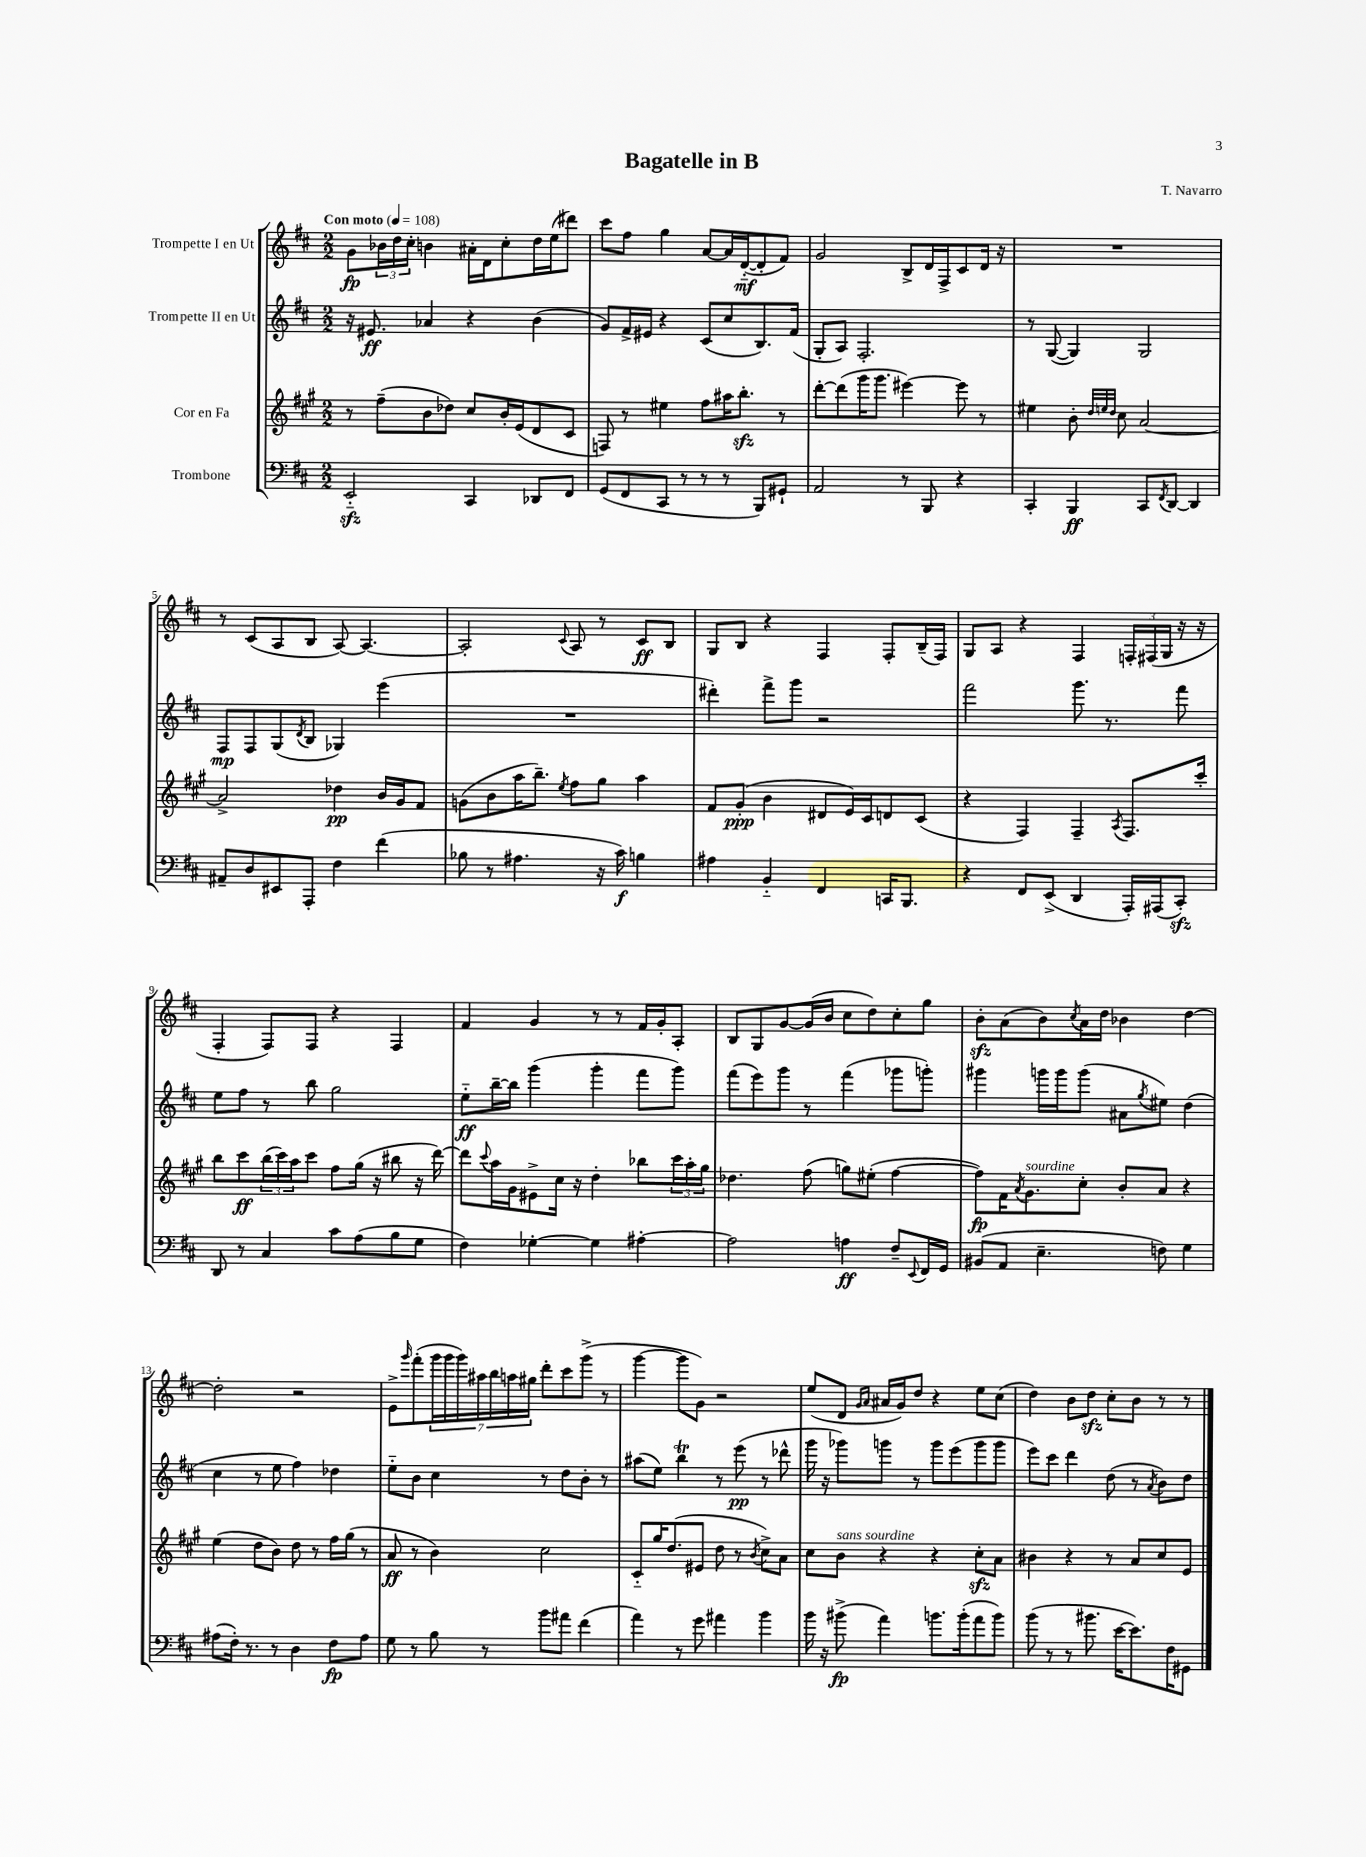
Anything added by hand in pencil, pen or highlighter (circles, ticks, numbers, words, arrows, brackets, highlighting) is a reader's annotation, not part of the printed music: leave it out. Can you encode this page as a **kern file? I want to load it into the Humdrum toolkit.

**kern	**dynam	**kern	**dynam	**kern	**dynam	**kern	**dynam
*part4	*part4	*part3	*part3	*part2	*part2	*part1	*part1
*staff4	*staff4	*staff3	*staff3	*staff2	*staff2	*staff1	*staff1
*I"Trombone	*	*I"Cor en Fa	*	*I"Trompette II en Ut	*	*I"Trompette I en Ut	*
*clefF4	*	*clefG2	*	*clefG2	*	*clefG2	*
*k[f#c#]	*	*k[f#c#g#]	*	*k[f#c#]	*	*k[f#c#]	*
*M2/2	*	*M2/2	*	*M2/2	*	*M2/2	*
*MM108	*	*MM108	*	*MM108	*	*MM108	*
=1	=1	=1	=1	=1	=1	=1	=1
!	!	!	!	!	!	!LO:TX:a:B:t=Con moto	!
2EEzz/	.	8r	.	16r	.	8g\L	fp
.	.	.	.	8.e#X/	ff	.	.
.	.	(8ff#~\L	.	.	.	24b-X\L	.
.	.	.	.	.	.	24dd\	.
.	.	.	.	.	.	24cc#'\JJ	.
.	.	8b\	.	4a-X/	.	4bn\	.
.	.	8dd-X\J)	.	.	.	.	.
4CC#/	.	8cc#/L	.	4r	.	16a#X'\LL	.
.	.	.	.	.	.	16d\J	.
.	.	16b'/L	.	.	.	8cc#'\	.
.	.	(16e/J	.	.	.	.	.
8DD-X/L	.	8d/	.	(4b\	.	16dd\L	.
.	.	.	.	.	.	(16ee\J	.
8FF#/J	.	8c#/J	.	.	.	8ddd#X\J)	.
=2	=2	=2	=2	=2	=2	=2	=2
(8GG/L	.	8Fn/)	.	8g/L)	.	8ccc#\L	.
8FF#/	.	8r	.	16f#^/L	.	8ff#\J	.
.	.	.	.	16e#X/JJ	.	.	.
8CC#/J	.	4ee#X\	.	4r	.	4gg\	.
8r	.	.	.	.	.	.	.
8r	.	8ff#\L	.	(8c#/L	.	[8a/L	.
8r	.	16aa#X\K	.	8cc#/	.	16a/L]	.
.	.	8.bbzz'\J	.	.	.	([16d/J	mf
8BBB/L)	.	.	.	8.B/)	.	8d'/]	.
8GG#X`/J	.	8r	.	.	.	8f#/J)	.
.	.	.	.	(16f#/Jk	.	.	.
=3	=3	=3	=3	=3	=3	=3	=3
2AA/	.	[8ddd'\L	.	8G'/L	.	2g/	.
.	.	(8ddd\]	.	8A/J)	.	.	.
.	.	16ggg#\K	.	2.F#'/	.	.	.
.	.	8.ggg#\J	.	.	.	.	.
8r	.	[4eee#X\)	.	.	.	8B^/L	.
8BBB/	.	.	.	.	.	16d/L	.
.	.	.	.	.	.	16F#^/J	.
4r	.	8eee#\]	.	.	.	8c#/	.
.	.	8r	.	.	.	16d/Jk	.
.	.	.	.	.	.	16r	.
=4	=4	=4	=4	=4	=4	=4	=4
4CC#'/	.	4ee#X\	.	8r	.	1r	.
.	.	.	.	([8G/	.	.	.
4BBB/	ff	8b'\	.	4G/])	.	.	.
.	.	32qqdd/LLL	.	.	.	.	.
.	.	32qqeen/	.	.	.	.	.
.	.	32qqdd/JJJ	.	.	.	.	.
.	.	8cc#\	.	.	.	.	.
8CC#/L	.	[2a/	.	2G/	.	.	.
8qFF#/	.	.	.	.	.	.	.
[8DD/J	.	.	.	.	.	.	.
4DD/]	.	.	.	.	.	.	.
!!LO:LB:g=z
=5	=5	=5	=5	=5	=5	=5	=5
8AA#X~/L	.	2a^/]	.	8F#/L	mp	8r	.
8D/	.	.	.	8F#/	.	(8c#/L	.
8EE#X/	.	.	.	(8G/	.	8A/	.
.	.	.	.	8qd/	.	.	.
8AAA'/J	.	.	.	8B/J	.	8B/J	.
4F#\	.	4dd-X\	pp	4G-X/)	.	[8A/)	.
.	.	.	.	.	.	4.A/_	.
(4f#\	.	16b/LL	.	(4eee\	.	.	.
.	.	16g#/J	.	.	.	.	.
.	.	8f#/J	.	.	.	.	.
=6	=6	=6	=6	=6	=6	=6	=6
8B-X\	.	(8gn\L	.	1r	.	2A'/]	.
8r	.	8b\	.	.	.	.	.
4.A#X\	.	16aa\K	.	.	.	.	.
.	.	8.bb~\J)	.	.	.	.	.
.	.	8qee/	.	.	.	8qqc#/	.
.	.	8ff#\L	.	.	.	8A/	.
16r	.	8gg#\J	.	.	.	8r	.
16c#\)	f	.	.	.	.	.	.
4Bn\	.	4aa\	.	.	.	8c#/L	ff
.	.	.	.	.	.	8B/J	.
=7	=7	=7	=7	=7	=7	=7	=7
4A#X\	.	8f#/L	.	4ddd#X'\)	.	8G/L	.
.	.	(8g#'/J	ppp	.	.	8B/J	.
4BB/	.	4b\	.	8fff#^\L	.	4r	.
.	.	.	.	8ggg\J	.	.	.
4FF#/	.	8d#X/L	.	2r	.	4F#/	.
.	.	16e/L)	.	.	.	.	.
.	.	16c#/J	.	.	.	.	.
16CCn/KL	.	8dn/	.	.	.	8F#'/L	.
8.BBB/J	.	.	.	.	.	.	.
.	.	(8c#/J	.	.	.	(16B~/L	.
.	.	.	.	.	.	16F#/JJ)	.
=8	=8	=8	=8	=8	=8	=8	=8
4r	.	4r	.	2fff#\	.	8G/L	.
.	.	.	.	.	.	8A/J	.
8FF#/L	.	4F#/)	.	.	.	4r	.
(8EE^/J	.	.	.	.	.	.	.
4DD/	.	4F#~/	.	8.ggg\	.	4F#/	.
.	.	.	.	8.r	.	.	.
.	.	8qA/	.	.	.	.	.
16AAA'/LL)	.	8.F#/L	.	.	.	24Fn'/LL	.
.	.	.	.	.	.	(24F#X/	.
(16AAA#X/J	.	.	.	.	.	.	.
.	.	.	.	.	.	24G/JJ	.
8CC#zz'/J)	.	.	.	8fff#\	.	16r	.
.	.	16ccc#'/Jk	.	.	.	16r	.
!!LO:LB:g=z
=9	=9	=9	=9	=9	=9	=9	=9
8DD/	.	8bb\L	.	8ee\L	.	4F#'/	.
8r	.	8ccc#\	ff	8ff#\J	.	.	.
4C#/	.	(24bb\L	.	8r	.	8F#/L)	.
.	.	24ccc#\)	.	.	.	.	.
.	.	24aa\J	.	.	.	.	.
.	.	8ccc#\J	.	8bb\	.	8F#/J	.
8c#\L	.	8ff#\L	.	2gg\	.	4r	.
(8A\	.	(16gg#\Jk	.	.	.	.	.
.	.	16r	.	.	.	.	.
8B\	.	8bb#X\	.	.	.	4F#/	.
8G\J	.	16r	.	.	.	.	.
.	.	[16ddd\)	.	.	.	.	.
=10	=10	=10	=10	=10	=10	=10	=10
4F#\)	.	8ddd\L]	.	8ee\L	ff	4f#/	.
.	.	8qqccc#/	.	.	.	.	.
.	.	16aa\L	.	[16bb~\L	.	.	.
.	.	16g#\J	.	16bb\JJ]	.	.	.
[4G-X'\	.	8e#X^\	.	(4ggg\	.	4g/	.
.	.	16cc#\Jk	.	.	.	.	.
.	.	16r	.	.	.	.	.
4G-\]	.	4dd'\	.	4ggg'\	.	8r	.
.	.	.	.	.	.	8r	.
[4A#X'\	.	8bb-X\L	.	8fff#\L	.	16f#/LL	.
.	.	.	.	.	.	16g'/J	.
.	.	24ccc#\L	.	8ggg\J)	.	8A'/J	.
.	.	24aa'\	.	.	.	.	.
.	.	24gg#\JJ	.	.	.	.	.
=11	=11	=11	=11	=11	=11	=11	=11
2A#\]	.	4.dd-X\	.	(8fff#\L	.	8B/L	.
.	.	.	.	8eee\)	.	8G/	.
.	.	.	.	8ggg\J	.	[8g/	.
.	.	(8ff#\	.	8r	.	(16g/L]	.
.	.	.	.	.	.	16b/JJ	.
4An\	ff	8ggn\L)	.	(4fff#\	.	8cc#\L	.
.	.	(8ee#X'\J	.	.	.	8dd\)	.
8F#~/L	.	[4ff#\	.	8ggg-X\L	.	8cc#'\	.
8qqEE/	.	.	.	.	.	.	.
16FF#/L	.	.	.	8gggn'\J)	.	8gg\J	.
16GG/JJ	.	.	.	.	.	.	.
=12	=12	=12	=12	=12	=12	=12	=12
(8BB#X/L	.	8ff#\L])	fp	4ggg#X\	.	8bzz'\L	.
8AA/J	.	16f#\K	.	.	.	(8a\	.
.	.	8qa/	.	.	.	.	.
!	!	!LO:TX:a:i:t=sourdine	!	!	!	!	!
.	.	8.g#\	.	.	.	.	.
4.E~\	.	.	.	16gggn\LL	.	8b\)	.
.	.	.	.	16ggg\J	.	.	.
.	.	.	.	.	.	8qcc#/	.
.	.	8cc#'\J	.	(8ggg\J	.	16a\L	.
.	.	.	.	.	.	16dd\JJ	.
.	.	8b'/L	.	8a#X\L	.	4b-X\	.
.	.	.	.	8qgg/	.	.	.
8Fn\)	.	8a/J	.	8ee#X\J)	.	.	.
4G\	.	4r	.	(4dd\	.	[4dd\	.
!!LO:LB:g=z
=13	=13	=13	=13	=13	=13	=13	=13
(8A#X\L	.	(4ee\	.	4cc#\	.	2dd'\]	.
16F#'\Jk)	.	.	.	.	.	.	.
8.r	.	.	.	.	.	.	.
.	.	8dd\L	.	8r	.	.	.
8r	.	8b\J)	.	8ee\	.	.	.
4D\	.	8dd\	.	4ff#\)	.	2r	.
.	.	8r	.	.	.	.	.
8F#\L	fp	16ff#\LL	.	4dd-X\	.	.	.
.	.	(16gg#\JJ	.	.	.	.	.
8A#\J	.	8r	.	.	.	.	.
=14	=14	=14	=14	=14	=14	=14	=14
8G\	.	8a/	ff	8ee\L	.	8e^\L	.
.	.	.	.	.	.	16qqggg/	.
8r	.	8r	.	8b\J	.	(8fff#'\	.
8B\	.	4b\)	.	4cc#\	.	28ggg\L	.
.	.	.	.	.	.	28ggg\	.
.	.	.	.	.	.	28ggg\)	.
.	.	.	.	.	.	28aa#X\	.
8r	.	.	.	.	.	.	.
.	.	.	.	.	.	28bb\	.
.	.	.	.	.	.	28aan\	.
.	.	.	.	.	.	28gg#X\JJ	.
8b\L	.	2cc#\	.	8r	.	8ddd'\L	.
8a#X\J	.	.	.	8dd\L	.	8ccc#\	.
(4f#\	.	.	.	8b'\J	.	(8ggg^\J	.
.	.	.	.	8r	.	8r	.
=15	=15	=15	=15	=15	=15	=15	=15
4a\)	.	8c#/L	.	(8aa#X\L	.	[4ggg\	.
.	.	16gg#/K	.	8ee\J)	.	.	.
.	.	(8.dd/	.	.	.	.	.
8r	.	.	.	4bbT\	.	8ggg\L]	.
8g\	.	8e#X/J	.	.	.	8g\J)	.
4a#X\	.	8dd\	.	8r	.	2r	.
.	.	8r	.	(8eee\	pp	.	.
.	.	8qb/	.	.	.	.	.
4b\	.	8cc#^\L)	.	8r	.	.	.
.	.	8a\J	.	8ddd-X^^\	.	.	.
=16	=16	=16	=16	=16	=16	=16	=16
16b\	.	8cc#\L	.	16ggg\	.	(8ee/L	.
16r	.	.	.	16r	.	.	.
!	!	!LO:TX:a:i:t=sans sourdine	!	!	!	!	!
(8b#X^\	fp	8b\J	.	8ggg-X\L)	.	8d/J	.
.	.	.	.	.	.	16qqg/LL	.
.	.	.	.	.	.	16qqa/JJ	.
4a\)	.	4r	.	8gggn\J	.	16a#X/LL	.
.	.	.	.	.	.	16g/J)	.
.	.	.	.	8r	.	8dd/J	.
8.bn\L	.	4r	.	8ggg\L	.	4r	.
.	.	.	.	(8eee\	.	.	.
(16b'\k	.	.	.	.	.	.	.
8a\	.	8cc#zz'\L	.	8ggg\	.	8ee\L	.
8b\J)	.	8a\J	.	8ggg\J	.	(8cc#\J	.
=17	=17	=17	=17	=17	=17	=17	=17
(8b\	.	4b#X\	.	8eee\L)	.	4dd\)	.
8r	.	.	.	8ccc#\J	.	.	.
8r	.	4r	.	4ddd\	.	8b\L	.
8.b#X\	.	.	.	.	.	8ddzz\J	.
.	.	8r	.	(8dd\	.	8cc#'\L	.
[16e\KL	.	.	.	.	.	.	.
8.e\])	.	8a/L	.	8r	.	8b\J	.
.	.	.	.	8qa/	.	.	.
.	.	8cc#/	.	8b\L)	.	8r	.
16F#\K	.	.	.	.	.	.	.
8GG#X\J	.	8e/J	.	8dd\J	.	8r	.
==	==	==	==	==	==	==	==
*-	*-	*-	*-	*-	*-	*-	*-
